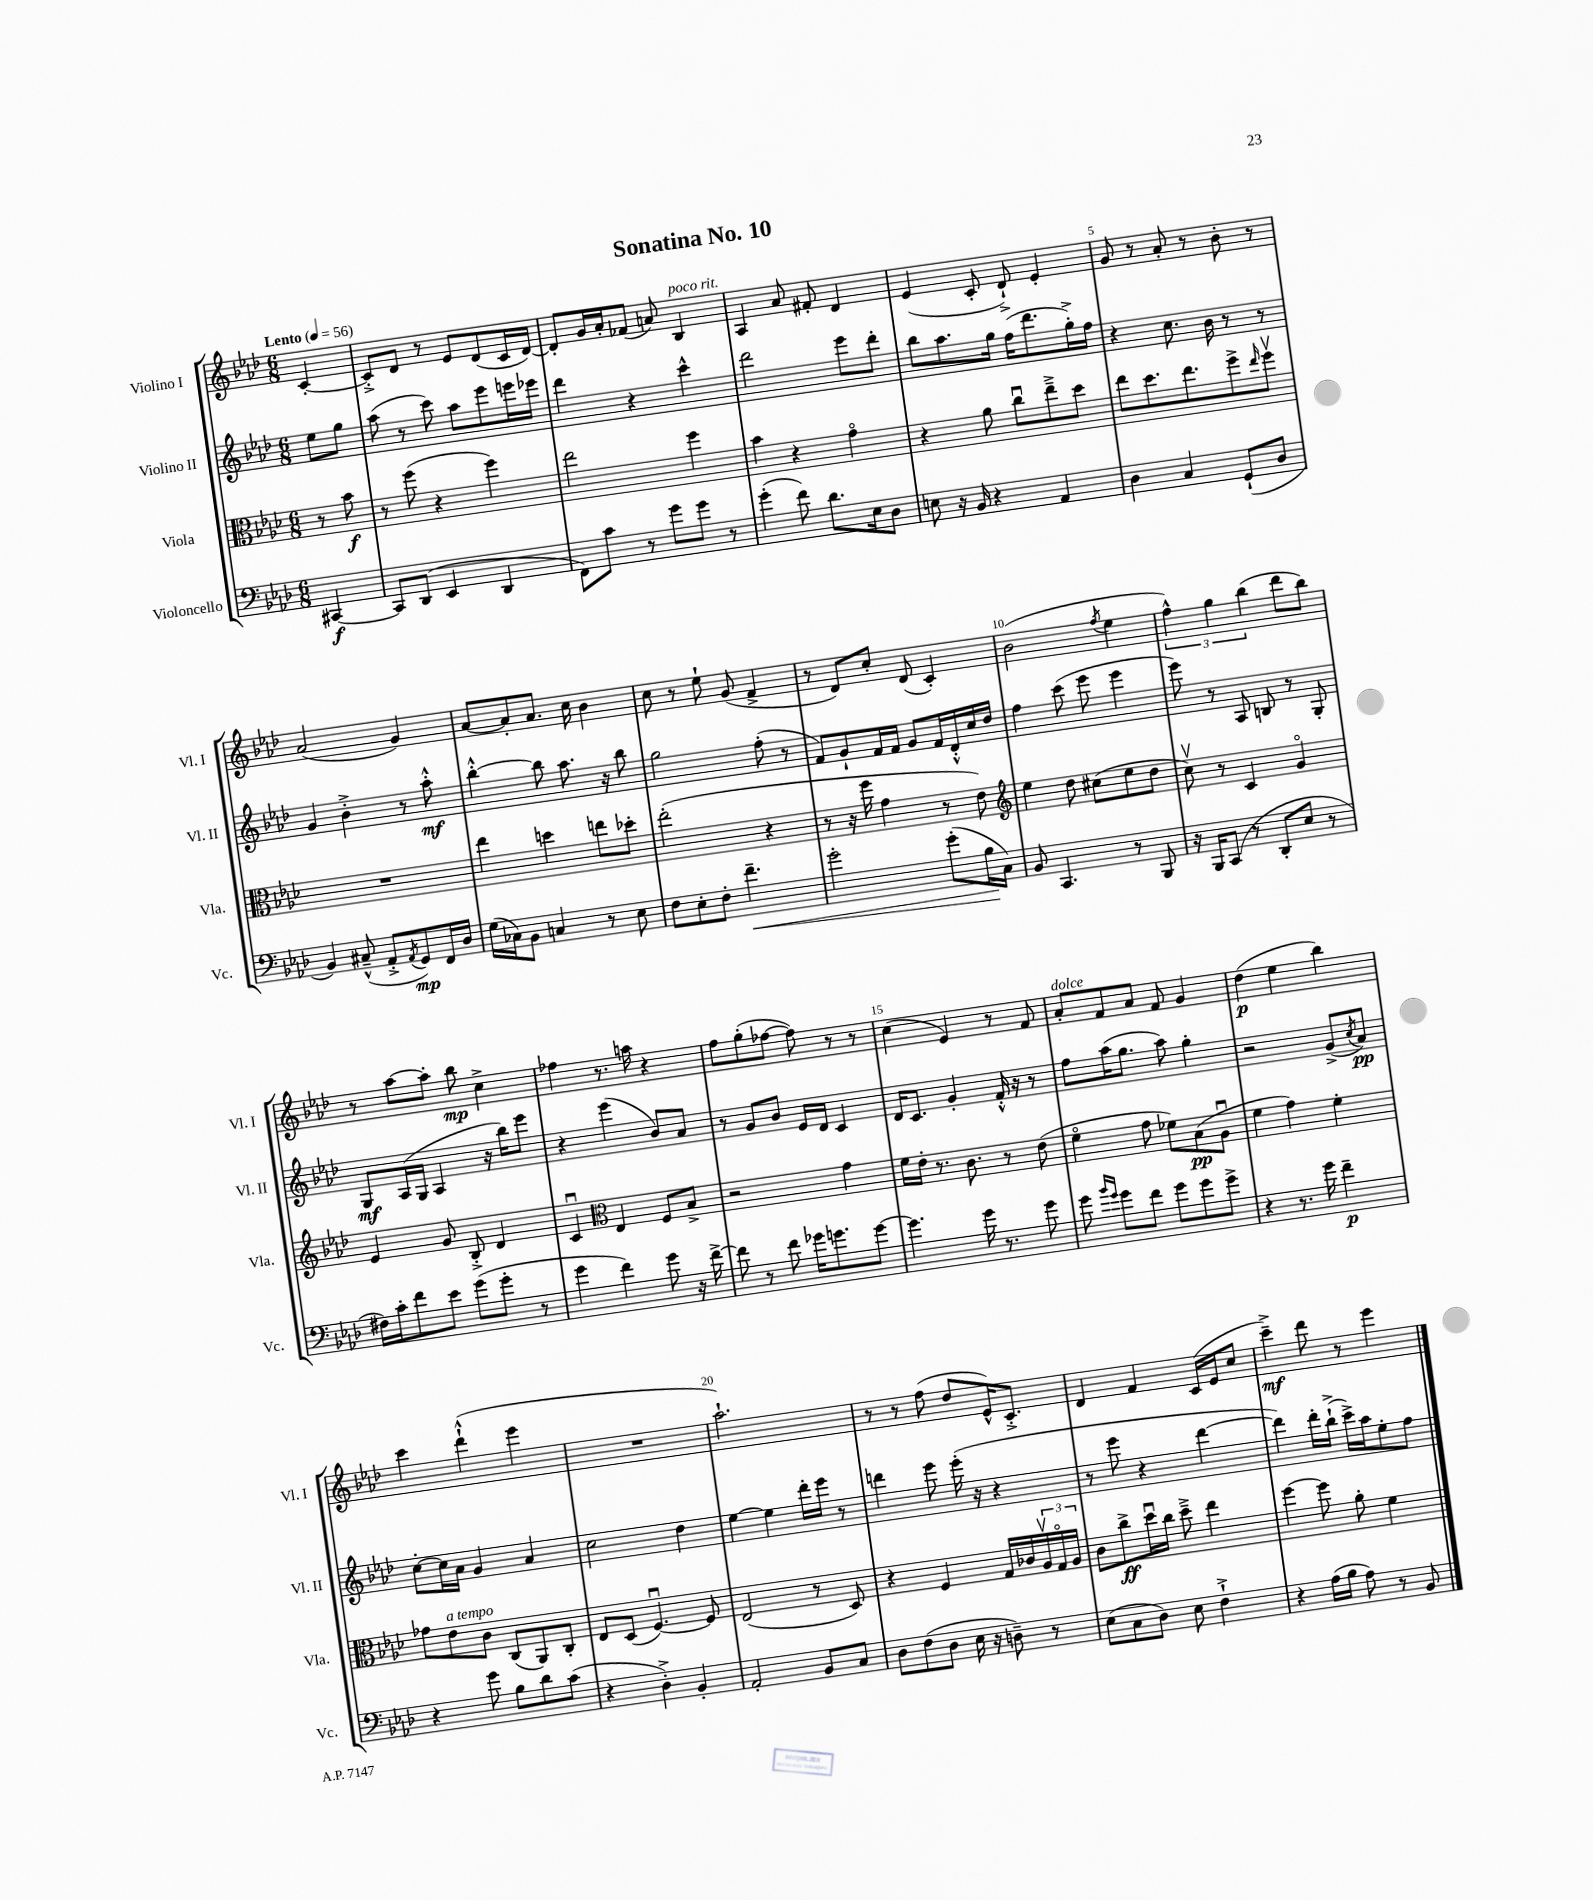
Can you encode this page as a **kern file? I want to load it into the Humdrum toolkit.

**kern	**dynam	**kern	**dynam	**kern	**dynam	**kern	**dynam
*part4	*part4	*part3	*part3	*part2	*part2	*part1	*part1
*staff4	*staff4	*staff3	*staff3	*staff2	*staff2	*staff1	*staff1
*I"Violoncello	*	*I"Viola	*	*I"Violino II	*	*I"Violino I	*
*I'Vc.	*	*I'Vla.	*	*I'Vl. II	*	*I'Vl. I	*
*clefF4	*	*clefC3	*	*clefG2	*	*clefG2	*
*k[b-e-a-d-]	*	*k[b-e-a-d-]	*	*k[b-e-a-d-]	*	*k[b-e-a-d-]	*
*M6/8	*	*M6/8	*	*M6/8	*	*M6/8	*
*MM56	*	*MM56	*	*MM56	*	*MM56	*
=	=	=	=	=	=	=	=
!	!	!	!	!	!	!LO:TX:a:B:t=Lento	!
[4CC#X/	f	8r	.	8ee-\L	.	[4c'/	.
.	.	8b-\	f	8gg\J	.	.	.
=1	=1	=1	=1	=1	=1	=1	=1
8CC#/L]	.	8r	.	(8aa-\	.	8c'^/L]	.
(8DD-/J	.	(8ff\	.	8r	.	8d-/J	.
4EE-/	.	4r	.	8ccc\)	.	8r	.
.	.	.	.	8aa-\L	.	8e-/L	.
4DD-/	.	4ff\)	.	8eee-\	.	(8d-/	.
.	.	.	.	16eeen\L	.	16c/L	.
.	.	.	.	16eee-X\JJ	.	[16d-/JJ)	.
=2	=2	=2	=2	=2	=2	=2	=2
8FF\L)	.	2ee-\	.	4ddd-\	.	8d-'/L]	.
8c\J	.	.	.	.	.	16g/L	.
.	.	.	.	.	.	16a-'/J	.
8r	.	.	.	4r	.	(8f-X/J	.
8g\L	.	.	.	.	.	8an/)	.
!	!	!	!	!	!	!LO:TX:a:i:t=poco rit.	!
8g\J	.	4ff\	.	4ccc^^\	.	4B-/	.
8r	.	.	.	.	.	.	.
=3	=3	=3	=3	=3	=3	=3	=3
(4g'\	.	4b-\	.	2ddd-\	.	4A-/	.
8f\)	.	4r	.	.	.	8a-/	.
8.d-\L	.	.	.	.	.	8f#X'/	.
.	.	4g\	.	8eee-\L	.	4d-/	.
16E-\k	.	.	.	.	.	.	.
8D-\J	.	.	.	8ddd-'\J	.	.	.
=4	=4	=4	=4	=4	=4	=4	=4
8En\	.	4r	.	8bb-\L	.	(4e-/	.
16r	.	.	.	8.aa-\	.	.	.
16BB-/	.	.	.	.	.	.	.
4r	.	8a-\	.	.	.	8c'/	.
.	.	.	.	16gg\Jk	.	.	.
.	.	8ccu\L	.	(16ff\KL	.	8d-`^/)	.
.	.	.	.	8.ddd-\	.	.	.
4AA-/	.	8ee-~^\	.	.	.	4e-'/	.
.	.	8dd-\J	.	16gg'^\L)	.	.	.
.	.	.	.	16ff\JJ	.	.	.
=5	=5	=5	=5	=5	=5	=5	=5
4D-\	.	8ee-\L	.	4r	.	8g/	.
.	.	8.dd-\	.	.	.	8r	.
4C/	.	.	.	8.cc\	.	8a-'/	.
.	.	8.ee-\	.	.	.	.	.
.	.	.	.	.	.	8r	.
.	.	.	.	16b-\	.	.	.
(8GG`/L	.	8ff^\	.	8r	.	8b-'\	.
.	.	16qqee-/	.	.	.	.	.
8D-/J	.	8ffv\J	.	8r	.	8r	.
!!LO:LB:g=z
=6	=6	=6	=6	=6	=6	=6	=6
4BB-/)	.	2.r	.	4g/	.	(2a-/	.
(8C#X~^^/	.	.	.	4b-'^\	.	.	.
8AA-'^/L	.	.	.	.	.	.	.
8qAA-/	.	.	.	.	.	.	.
8GG/)	mp	.	.	8r	.	4g/)	.
16FF/L	.	.	.	8aa-'^^\	mf	.	.
16D-/JJ	.	.	.	.	.	.	.
=7	=7	=7	=7	=7	=7	=7	=7
(16G\LL	.	4ee-\	.	[4bb-'^^\	.	[8a-/L	.
16C-X\J)	.	.	.	.	.	.	.
8BB-\J	.	.	.	.	.	8a-'/]	.
4Cn/	.	4ddn\	.	8bb-\]	.	8.a-/J	.
.	.	.	.	8.aa-\	.	.	.
.	.	.	.	.	.	16cc\	.
8r	.	8een\L	.	.	.	4b-\	.
.	.	.	.	16r	.	.	.
8E-\	.	8dd-X'\J	.	8bb-\	.	.	.
=8	=8	=8	=8	=8	=8	=8	=8
8F\L	.	(2ee-'\	.	2gg\	.	8cc\	.
8E-'\	.	.	.	.	.	8r	.
8F'\J	.	.	.	.	.	8ee-`\	.
!	!LO:HP:b	!	!	!	!	!	!
4.f~\	<	.	.	.	.	(8g/	.
.	.	4r	.	(8ff'\	.	4f^/	.
.	.	.	.	8r	.	.	.
=9	=9	=9	=9	=9	=9	=9	=9
2g'\	.	8r	.	8f/L)	.	8r	.
.	.	16r	.	8g`/	.	8d-/L)	.
.	.	16ff\	.	.	.	.	.
.	.	4g\	.	16f/L	.	8cc'/J	.
.	.	.	.	16f/JJ	.	.	.
.	.	.	.	8g/L	.	(8d-/	.
(8g'\L	.	8r	.	16f/L	.	4c'/)	.
.	.	.	.	16d-'^^/	.	.	.
16B-\L	.	8e-\)	.	16cc/	.	.	.
16C\JJ)	[	.	.	16dd-/JJ	.	.	.
=10	=10	=10	=10	=10	=10	=10	=10
*	*	*clefG2	*	*	*	*	*
8BB-/	.	4ee-\	.	4ff\	.	(2b-\	.
4.CC/	.	.	.	.	.	.	.
.	.	8dd-\	.	(8ccc\	.	.	.
.	.	(8cc#X\L	.	8eee-\	.	.	.
.	.	.	.	.	.	8qff/	.
8r	.	8ee-\	.	4eee-\	.	4ee-\	.
8BBB-/	.	8dd-\J	.	.	.	.	.
=11	=11	=11	=11	=11	=11	=11	=11
16r	.	8ccv\)	.	8eee-\)	.	6ff^^\)	.
16BBB-/KL	.	.	.	.	.	.	.
(8CC/J	.	8r	.	8r	.	.	.
.	.	.	.	.	.	6gg\	.
8r	.	4c/	.	8A-/	.	.	.
.	.	.	.	.	.	(6bb-\	.
8DD-'/L	.	.	.	8Bn/	.	.	.
8E-/J	.	4g/	.	8r	.	8ddd-\L	.
8r	.	.	.	8G'/	.	8bb-\J)	.
!!LO:LB:g=z
=12	=12	=12	=12	=12	=12	=12	=12
16F#X\LL)	.	4e-/	.	8G/L	mf	8r	.
16c'\J	.	.	.	.	.	.	.
8f\	.	.	.	(16A-/L	.	[8aa-\L	.
.	.	.	.	16G/JJ	.	.	.
8e-\J	.	8g/	.	4A-/	.	8aa-'\J]	.
(8g\L	.	8B-'^/	.	.	.	8bb-\	mp
8g'\J	.	4d-/	.	16r	.	4cc^\	.
.	.	.	.	16bb-\KL)	.	.	.
8r	.	.	.	8eee-\J	.	.	.
=13	=13	=13	=13	=13	=13	=13	=13
4g\	.	4cu/	.	4r	.	4ff-X\	.
*	*	*clefC3	*	*	*	*	*
4f\)	.	4E-/	.	(4eee-\	.	8.r	.
.	.	.	.	.	.	16aan\	.
8g\	.	8F/L	.	8b-/L)	.	4r	.
16r	.	8B-^/J	.	8a-/J	.	.	.
[16f^\	.	.	.	.	.	.	.
=14	=14	=14	=14	=14	=14	=14	=14
8f\]	.	2r	.	8r	.	8ff\L	.
8r	.	.	.	8g/L	.	(8gg'\	.
8f\	.	.	.	8b-/J	.	[8ff-X\J	.
16g-X\KL	.	.	.	16e-/LL	.	8ff-\])	.
8.gn\	.	.	.	16d-/JJ	.	.	.
.	.	4g\	.	4c/	.	8r	.
[8g\J	.	.	.	.	.	8r	.
=15	=15	=15	=15	=15	=15	=15	=15
4.g\]	.	16f\LL	.	16d-/KL	.	(4cc\	.
.	.	16e-'\JJ	.	8.c/J	.	.	.
.	.	8.r	.	.	.	.	.
.	.	.	.	4g'/	.	4e-/)	.
.	.	8.c\	.	.	.	.	.
16g\	.	.	.	.	.	.	.
8.r	.	.	.	.	.	.	.
.	.	8r	.	16f'^^/	.	8r	.
.	.	.	.	16r	.	.	.
8g\	.	(8e-\	.	8r	.	8f/	.
=16	=16	=16	=16	=16	=16	=16	=16
!	!	!	!	!	!	!LO:TX:a:i:t=dolce	!
8g\	.	4f\	.	8ff\L	.	8a-'/L	.
16qqb-/LL	.	.	.	.	.	.	.
16qqg/JJ	.	.	.	.	.	.	.
8g\L	.	.	.	(16aa-\K	.	8f/	.
.	.	.	.	8.gg\J	.	.	.
8f\J	.	8g\	.	.	.	8a-/J	.
8g\L	.	8f-X\L)	.	8aa-\)	.	8f/	.
8g\	.	(8B-\	pp	4gg'\	.	4g/	.
8g^\J	.	8A-u\J	.	.	.	.	.
=17	=17	=17	=17	=17	=17	=17	=17
4r	.	4f\	.	2r	.	(4dd-\	p
8.r	.	4g\)	.	.	.	4ee-\	.
16g\	.	.	.	.	.	.	.
4f~\	p	4f'\	.	(8g^/L	.	4bb-\)	.
.	.	.	.	8qcc/	.	.	.
.	.	.	.	8a-/J)	pp	.	.
!!LO:LB:g=z
=18	=18	=18	=18	=18	=18	=18	=18
4r	.	8g-X\L	.	[8cc'\L	.	4ccc\	.
!	!	!LO:TX:a:i:t=a tempo	!	!	!	!	!
.	.	8e-\	.	16cc\L]	.	.	.
.	.	.	.	16a-\JJ	.	.	.
8g\	.	8c\J	.	4g/	.	(4ddd-`^^\	.
8B-\L	.	(8C/L	.	.	.	.	.
8d-\	.	8AA-/)	.	4a-/	.	4eee-\	.
(8c\J	.	8C'/J	.	.	.	.	.
=19	=19	=19	=19	=19	=19	=19	=19
4r	.	8E-/L	.	2cc\	.	2.r	.
.	.	(8D-/J	.	.	.	.	.
4D-'^\)	.	[4.Fu/)	.	.	.	.	.
4BB-'/	.	.	.	4dd-\	.	.	.
.	.	8F/]	.	.	.	.	.
=20	=20	=20	=20	=20	=20	=20	=20
2AA-'/	.	(2E-/	.	[4ee-\	.	2.aa-`\)	.
.	.	.	.	4ee-\]	.	.	.
8BB-/L	.	8r	.	16ddd-'\LL	.	.	.
.	.	.	.	16eee-\JJ	.	.	.
8C/J	.	8D-/)	.	8r	.	.	.
=21	=21	=21	=21	=21	=21	=21	=21
8D-\L	.	4r	.	4dddn\	.	8r	.
(8F\	.	.	.	.	.	8r	.
8D-\J	.	4F/	.	8eee-\	.	(8ff\	.
16E-\	.	.	.	(16eee-'\	.	8dd-/L	.
16r	.	.	.	16r	.	.	.
8Dn~\)	.	16G/LL	.	4r	.	16e-^^/K)	.
.	.	16c-X/	.	.	.	8.c'^/J	.
8r	.	24A-v/	.	.	.	.	.
.	.	24G/	.	.	.	.	.
.	.	24A-/JJ	.	.	.	.	.
=22	=22	=22	=22	=22	=22	=22	=22
(8E-\L	.	8c\L	.	8r	.	4d-/	.
8C\	.	8cc^\	ff	8eee-\	.	.	.
8D-\J)	.	16dd-u\L	.	4r	.	4f/	.
.	.	16cc\JJ	.	.	.	.	.
8E-\	.	8dd-~^\	.	.	.	.	.
4F`^\	.	4ee-\	.	[4ddd-\	.	(16c/LL	.
.	.	.	.	.	.	16e-/J	.
.	.	.	.	.	.	8cc/J	.
=23	=23	=23	=23	=23	=23	=23	=23
4r	.	[4ff\	.	4ddd-\])	.	4ccc~^\)	mf
(16A-\LL	.	8ff\]	.	16ddd-'\LL	.	8ddd-\	.
16B-\JJ	.	.	.	(16bb-`^\JJ	.	.	.
8A-\)	.	8a-'\	.	16ccc^\LL)	.	8r	.
.	.	.	.	16aa-\J	.	.	.
8r	.	4f\	.	8ee-'\	.	4eee-\	.
8BB-/	.	.	.	8ff\J	.	.	.
==	==	==	==	==	==	==	==
*-	*-	*-	*-	*-	*-	*-	*-
